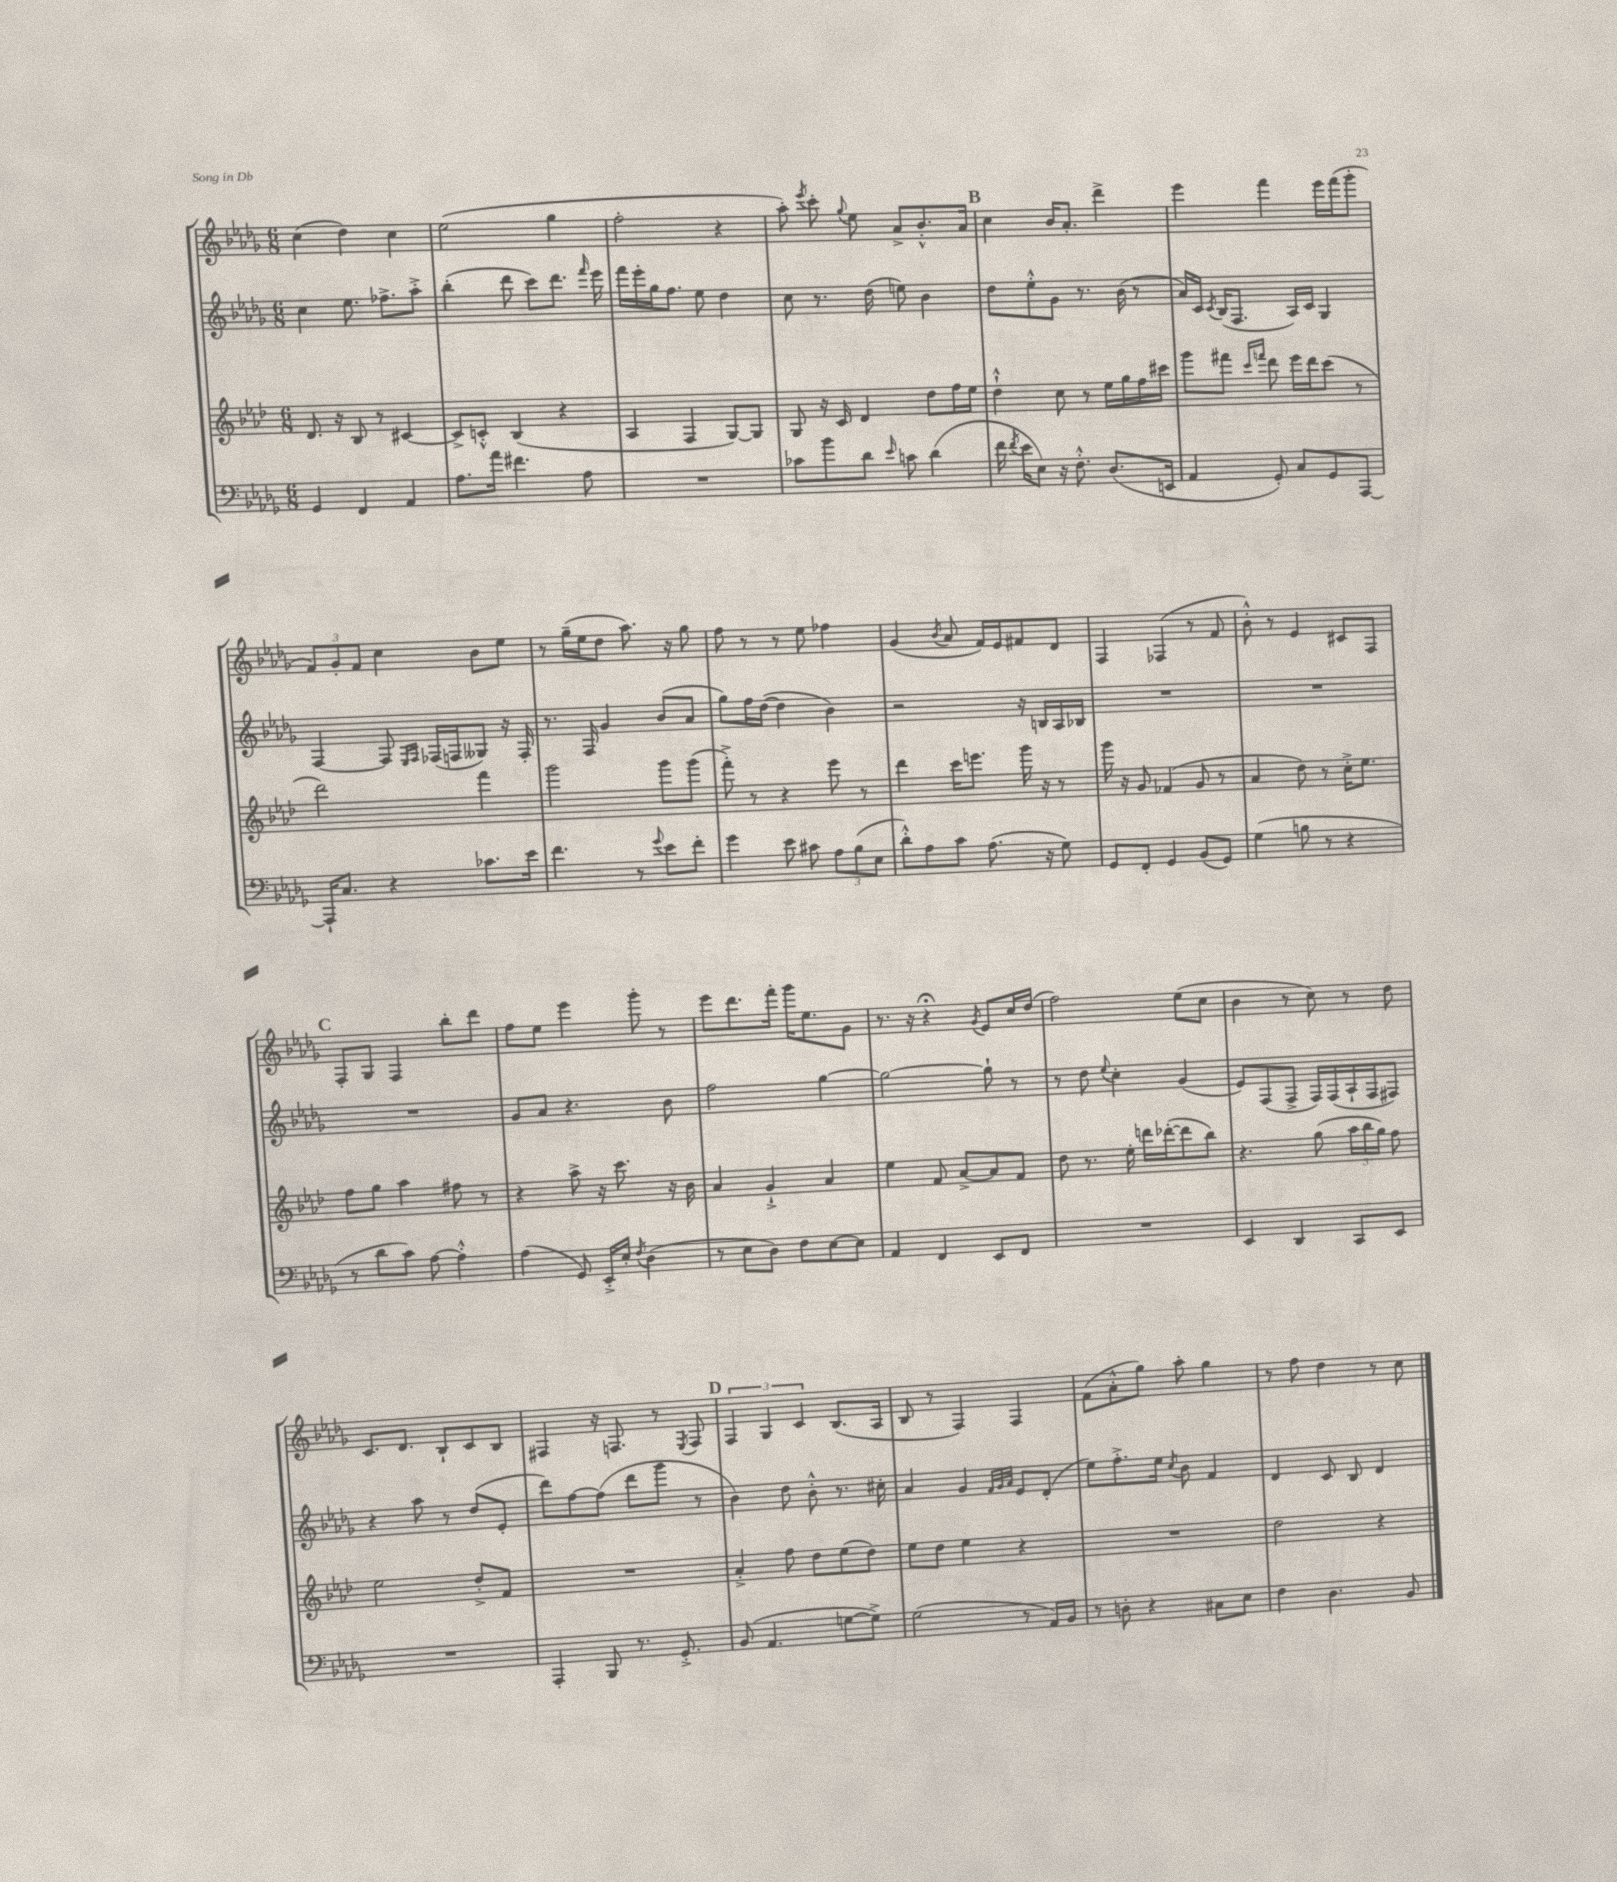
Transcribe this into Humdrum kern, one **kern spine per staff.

**kern	**kern	**kern	**kern
*staff4	*staff3	*staff2	*staff1
*clefF4	*clefG2	*clefG2	*clefG2
*k[b-e-a-d-g-]	*k[b-e-a-d-]	*k[b-e-a-d-g-]	*k[b-e-a-d-g-]
*M6/8	*M6/8	*M6/8	*M6/8
4GG-	8.d-	4cc	(4cc
.	16r	.	.
4FF	8B-	8.ee-	4dd-)
.	8r	.	.
.	.	8.ff-^	.
4AA-	[4c#	.	4cc
.	.	8aa-'^	.
=	=	=	=
8.A-	8c#^]	(4bb-'	(2ee-
.	8c'^^	.	.
16a-	.	.	.
4.f#	(4B-	8ddd-	.
.	.	8ccc)	.
.	4r	8.ddd-	4gg-
8A-	.	.	.
.	.	16qqfff	.
.	.	16eee-	.
=	=	=	=
2.r	4A-	16fff	2ff'
.	.	16eee-'	.
.	.	16gg-	.
.	.	8.ff	.
.	4F	.	.
.	.	8ee-	.
.	[8G)	4dd-	4r
.	8G]	.	.
=	=	=	=
8c-	8G	8cc	8aa-')
.	.	.	8qeee-
8b-	16r	8.r	8ccc'
.	16c	.	.
.	.	.	8qqgg-
8d-	4d-	.	8ee-
.	.	(16dd-	.
16qqe-	.	.	.
8c	.	8ee)	8a-^
(4d-	8dd-	4b-	8.b-'^^
.	16ff	.	.
.	16ee-	.	16a-
=	=	=	=
16f	4dd-`^^	8dd-	4cc
8qf	.	.	.
16e-	.	.	.
8E-)	.	8ee-'^^	.
16r	8cc	8g-	16b-
8.F'^^	.	.	8.a-'
.	8r	8.r	.
(8.D-	16ee-	.	4ddd-^
.	16gg	(16b-	.
.	16ff	8r	.
16EE	16ccc#	.	.
=	=	=	=
4AA-	8ggg	16a-)	4eee-
.	.	16c	.
.	.	8qc	.
.	8fff#	(16B-	.
.	.	8.F	.
.	16qqccc	.	.
.	16qqfff	.	.
8GG-')	8ddd-	.	4fff
8C	16eee-	16A-)	.
.	16ddd-	16c	.
8GG-	(8ccc	4G-	16eee-
.	.	.	(16fff
[8AAA-	8r	.	8ggg-'
=	=	=	=
16AAA-`]	2ddd-)	[4F	12f)
8.C	.	.	.
.	.	.	12g-'
.	.	.	12f
4r	.	8F]	4cc
.	.	16qqE-	.
.	.	16qqF	.
.	.	(16F-	.
.	.	16F	.
8.c-	4fff	8G--)	8b-
.	.	16r	8ee-
16e-	.	16F'	.
=	=	=	=
4.f	2ggg	8.r	8r
.	.	.	(16gg-~
.	.	16F	16ee-
.	.	4g-	8dd-
8r	.	.	8.aa-)
8qqg-	.	.	.
8e-	8ggg	(8b-	.
.	.	.	16r
8f'	(8ggg	8a-	8gg-
=	=	=	=
4g-	8fff'^)	8gg-)	8ff
.	8r	16ff	8r
.	.	([16dd-	.
8e-	4r	4dd-]	8r
8c#	.	.	8ee-
12A-	8eee-	4b-)	4ff-
(12B-	.	.	.
.	8r	.	.
12E-	.	.	.
=	=	=	=
8d-'^^)	4ddd-	2r	(4g-
8A-	.	.	.
.	.	.	8qb-
8c	16ccc	.	8a-
.	8.eee	.	.
(8.A-	.	.	16f)
.	.	.	16e-
.	16ggg	16r	8f#
16r	16r	16B	.
8G-)	8r	16A-	8d-
.	.	16B-	.
=	=	=	=
8GG-	16ggg	2.r	4F
.	16r	.	.
8FF'	8g	.	.
4GG-	(4f-	.	(4F-
(8BB-	8g	.	8r
8GG-)	8r	.	8f
=	=	=	=
(4G-	4a-	2.r	8b-'^^)
.	.	.	8r
8B	8dd-)	.	4e-
8r	8r	.	.
4r	16cc'^	.	8c#
.	8.ee-	.	.
.	.	.	8F
=	=	=	=
8r	8ff	2.r	8F'
8d-	8gg	.	8G-
8c)	4aa-	.	4F
[8A-	.	.	.
4A-'^^]	8ff#	.	8bb-'
.	8r	.	8ddd-
=	=	=	=
(4A-	4r	8g-	8ff
.	.	8a-	8ee-
8GG-)	8aa-^	4.r	4eee-
16EE-'^	16r	.	.
16E-'	8.ccc	.	.
8qF	.	.	.
(4D-	.	.	8ggg-'
.	16r	8b-	8r
.	16b-	.	.
=	=	=	=
8r	4a-	2ff	8eee-
8E-	.	.	8.ddd-
8D-)	4g`^	.	.
.	.	.	16fff'
8F	.	.	16ggg-
.	.	.	8.ee-
[8E-	4a-	[4gg-	.
8E-]	.	.	8g-
=	=	=	=
4AA-	4ee-	2gg-_	8.r
.	.	.	16r
4FF	8f	.	4r;
.	[8a-^	.	.
.	.	.	8qg-
8EE-	8a-]	8gg-`]	8e-
8FF	8f	8r	16cc
.	.	.	(16dd-
=	=	=	=
2.r	8dd-	8r	2ff)
.	8.r	8dd-	.
.	.	8qqee-	.
.	.	4cc'	.
.	16ee-'	.	.
.	16ddd	.	.
.	([16ddd-'	.	.
.	8ddd-]	(4g-	(8ee-
.	8bb-)	.	8cc
=	=	=	=
4EE-	4.r	8e-)	4b-
.	.	(8F	.
4DD-	.	8F^	8r
.	(8gg	16F)	8cc)
.	.	(16F	.
8CC	24aa-	16A-`	8r
.	24bb-	.	.
.	.	16F	.
.	24gg)	.	.
8EE-	8ff	8F#)	8dd-
=	=	=	=
2.r	2ee-	4r	8.c
.	.	.	8.d-
.	.	8aa-	.
.	.	8r	8B-`
.	8dd-'^	(8dd-	8c
.	8f	8e-'	8B-
=	=	=	=
4AAA-'	2.r	8ddd-)	4F#
.	.	[8ff	.
8BBB-	.	(8ff]	16r
.	.	.	8.F
8.r	.	8ddd-	.
.	.	8ggg-	8r
8.GG-'^	.	.	.
.	.	.	8qE-
.	.	8r	8F
=	=	=	=
(8BB-	4a-'^	4b-)	6F
4.AA-	.	.	.
.	.	.	6G-
.	8ff	8dd-	.
.	.	.	6c
.	8dd-	8b-'^^	.
[8G	(8ee-	8.r	(8.B-
8G^])	8dd-)	.	.
.	.	16cc#'	16A-
=	=	=	=
(2G-	8ee-	4a-	8B-
.	8dd-	.	8r
.	4ee-	4g-	4F)
.	.	32qqf	.
.	.	32qqg-	.
.	.	32qqa-	.
8r	4r	8e-	4F
16AA-)	.	(8d-'	.
16BB-	.	.	.
=	=	=	=
8r	2.r	8ee-)	(8f
8D'	.	8.ff'^	8a-'^^
4r	.	.	8gg-)
.	.	16ee-	.
.	.	8qcc	.
.	.	8b-	8aa-'
8C#	.	4f	4gg-
8E-	.	.	.
=	=	=	=
4F	2dd-	4d-	8r
.	.	.	8ff
4.D-	.	8c	4dd-
.	.	8B-	.
.	4r	4d-	8r
8BB-	.	.	8cc
==	==	==	==
*-	*-	*-	*-
